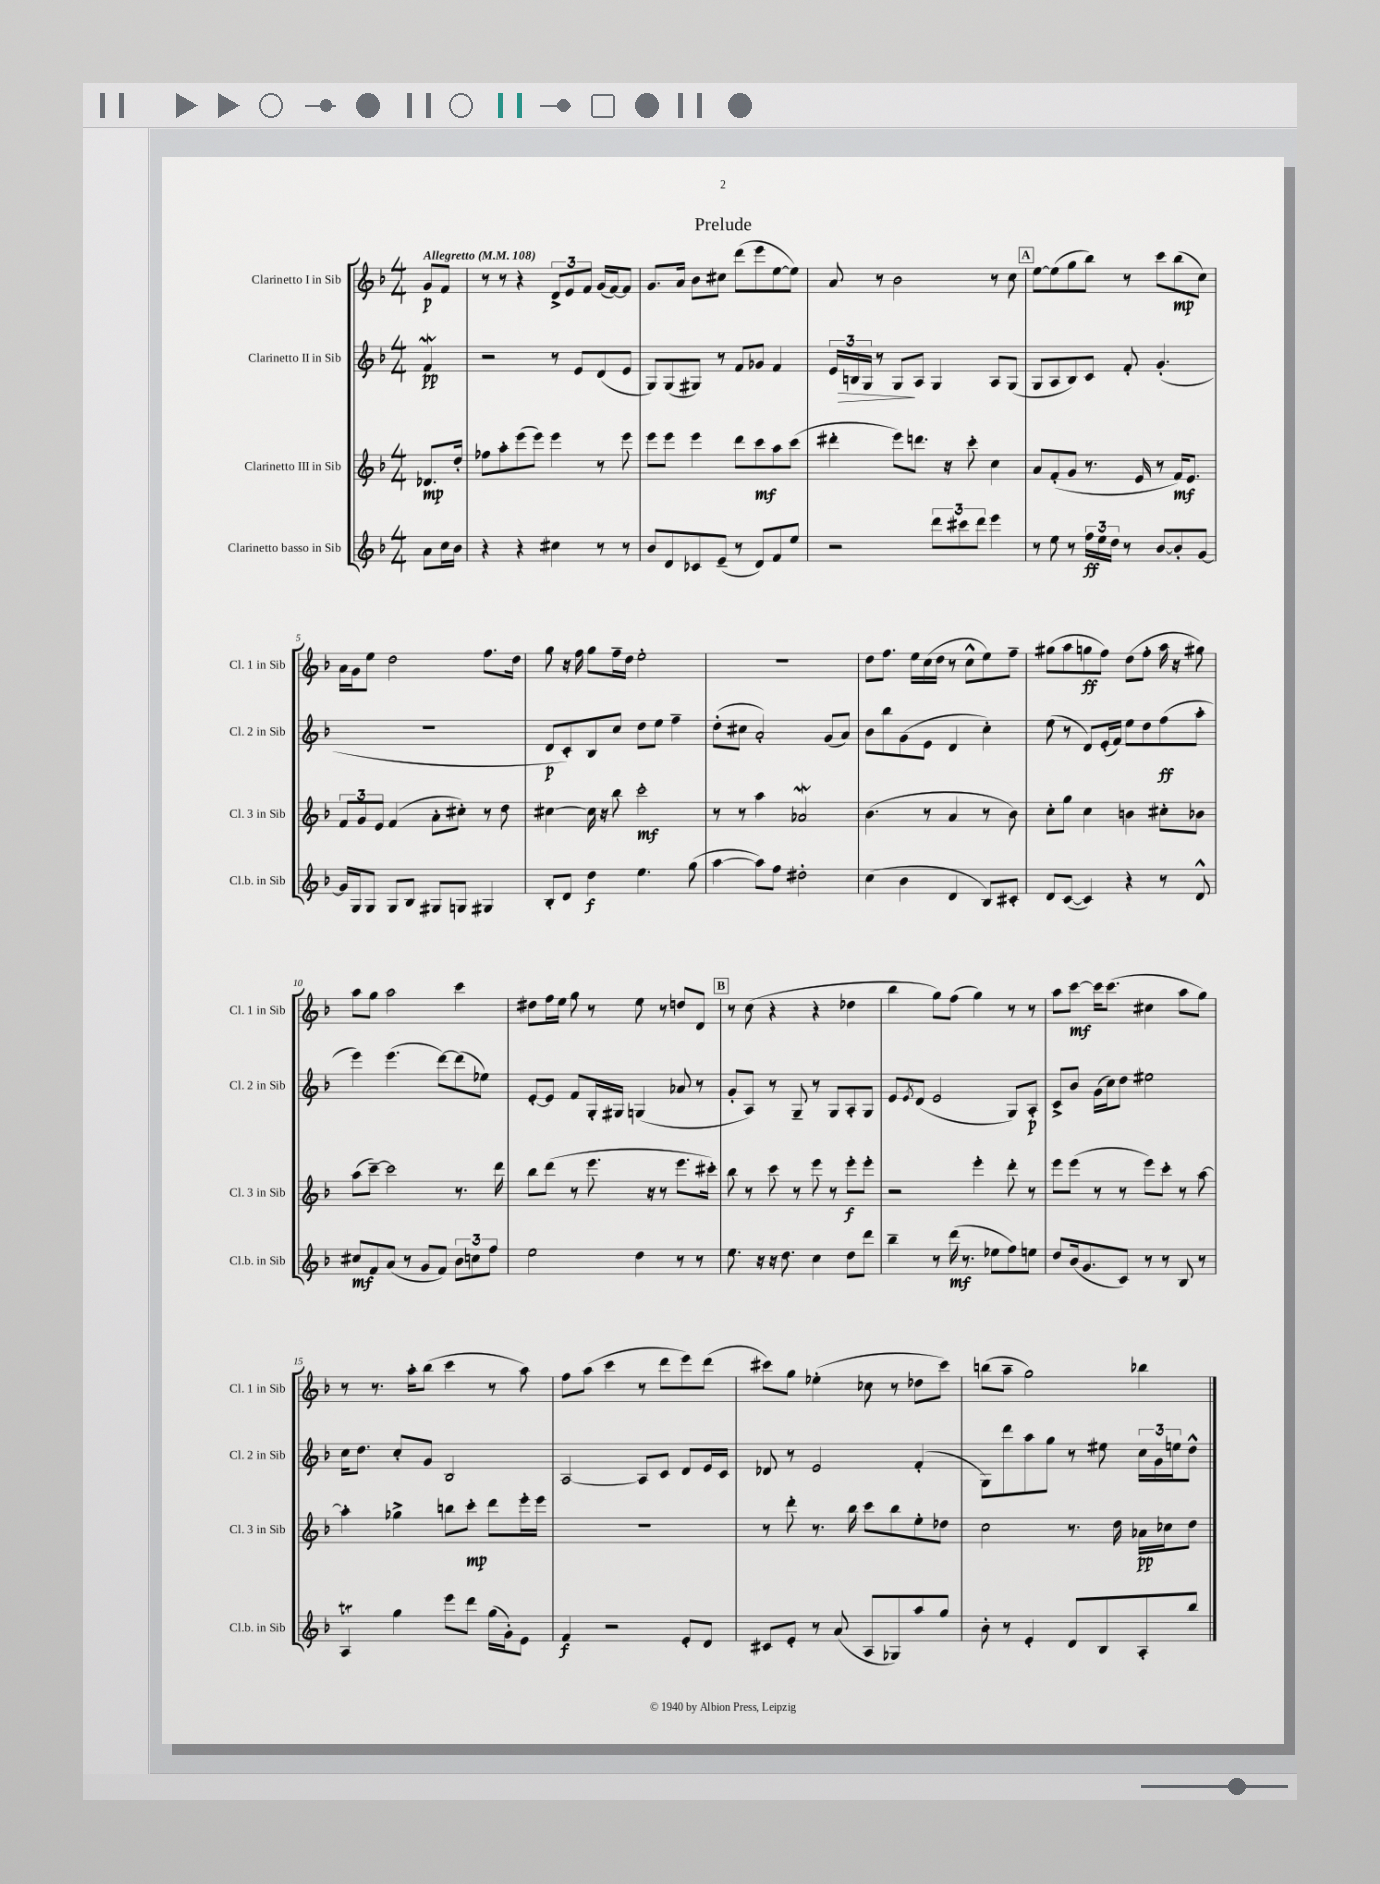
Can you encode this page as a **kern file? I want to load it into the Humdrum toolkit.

**kern	**dynam	**kern	**dynam	**kern	**dynam	**kern	**dynam
*part4	*part4	*part3	*part3	*part2	*part2	*part1	*part1
*staff4	*staff4	*staff3	*staff3	*staff2	*staff2	*staff1	*staff1
*I"Clarinetto basso in Sib	*	*I"Clarinetto III in Sib	*	*I"Clarinetto II in Sib	*	*I"Clarinetto I in Sib	*
*I'Cl.b. in Sib	*	*I'Cl. 3 in Sib	*	*I'Cl. 2 in Sib	*	*I'Cl. 1 in Sib	*
*clefG2	*	*clefG2	*	*clefG2	*	*clefG2	*
*k[b-]	*	*k[b-]	*	*k[b-]	*	*k[b-]	*
*M4/4	*	*M4/4	*	*M4/4	*	*M4/4	*
*MM108	*	*MM108	*	*MM108	*	*MM108	*
=	=	=	=	=	=	=	=
!	!	!	!	!	!	!LO:TX:a:B:t=Allegretto	!
8a\L	.	8.d-X/L	mp	4fw/	pp	8g/L	p
16cc\L	.	.	.	.	.	8f/J	.
16b-\JJ	.	16dd'/Jk	.	.	.	.	.
=1	=1	=1	=1	=1	=1	=1	=1
4r	.	8ff-X\L	.	2r	.	8r	.
.	.	8aa'\	.	.	.	8r	.
4r	.	(8eee\	.	.	.	4r	.
.	.	8eee\J)	.	.	.	.	.
4cc#X\	.	4eee\	.	8r	.	12d^/L	.
.	.	.	.	.	.	12e/	.
.	.	.	.	8e/L	.	.	.
.	.	.	.	.	.	12f/J	.
8r	.	8r	.	(8d/	.	(16g/LL	.
.	.	.	.	.	.	[16f/J)	.
8r	.	8eee\	.	8e/J	.	8f/J]	.
=2	=2	=2	=2	=2	=2	=2	=2
8b-/L	.	8eee\L	.	8G/L)	.	8.g/L	.
8d/	.	8eee\J	.	(8G/	.	.	.
.	.	.	.	.	.	16a/Jk	.
8c-X/	.	4eee\	.	8G#X/J)	.	8b-\L	.
(8e~/J	.	.	.	8r	.	8cc#X\J	.
8r	.	8ddd\L	.	8f/L	.	(8ddd\L	.
8d/L)	.	8ccc\	mf	8g-X/J	.	8eee\	.
8f/	.	8aa\	.	4f/	.	[8ee\	.
8ee/J	.	(8ccc\J	.	.	.	8ee\J])	.
=3	=3	=3	=3	=3	=3	=3	=3
2r	.	4ddd#X'\	.	24e/LL	.	8a/	.
!	!	!	!	!	!LO:HP:b	!	!
.	.	.	.	24Bn/	>	.	.
.	.	.	.	24G/JJ	.	.	.
.	.	.	.	8r	.	8r	.
.	.	8eee\L)	.	8G/L	.	2b-\	.
.	.	8.dddn\J	.	8A/J	]	.	.
12ddd\L	.	.	.	4G/	.	.	.
.	.	16r	.	.	.	.	.
12ccc#X\	.	.	.	.	.	.	.
.	.	8ccc'\	.	.	.	.	.
12ddd\J	.	.	.	.	.	.	.
4eee\	.	4cc\	.	8A/L	.	8r	.
.	.	.	.	(8G/J	.	8cc\	.
!!LO:REH:place=s1:t=A
=4	=4	=4	=4	=4	=4	=4	=4
8r	.	8a/L	.	8G/L	.	[8ee\L	.
8ee\	.	(8f'/	.	8A/	.	(8ee\]	.
8r	.	8g/J	.	8B-/)	.	8gg\	.
24ff\LL	ff	8.r	.	8c/J	.	8bb-\J)	.
24ee\	.	.	.	.	.	.	.
24dd\JJ	.	.	.	.	.	.	.
8r	.	.	.	8f'/	.	8r	.
.	.	16e/	.	.	.	.	.
[8b-/L	.	8r	.	(4.g'/	.	8ccc\L	.
8b-'/]	.	16f/KL)	mf	.	.	(8bb-\	mp
.	.	8.e/J	.	.	.	.	.
[8g/J	.	.	.	.	.	8cc\J)	.
!!LO:LB:g=z
=5	=5	=5	=5	=5	=5	=5	=5
16g/LL]	.	12f/L	.	1r	.	16a\LL	.
16G/J	.	.	.	.	.	16g\J	.
.	.	12g/	.	.	.	.	.
8G/J	.	.	.	.	.	8ee\J	.
.	.	12e/J	.	.	.	.	.
8G/L	.	(4f/	.	.	.	2dd\	.
8B-/J	.	.	.	.	.	.	.
8G#X/L	.	8a'\L	.	.	.	.	.
8Gn/J	.	8cc#X'\J)	.	.	.	.	.
4G#X/	.	8r	.	.	.	8.ff\L	.
.	.	8dd\	.	.	.	.	.
.	.	.	.	.	.	16dd\Jk	.
=6	=6	=6	=6	=6	=6	=6	=6
8B-'/L	.	[4cc#X\	.	8d/L	p	8gg\	.
8d/J	.	.	.	8c'/)	.	16r	.
.	.	.	.	.	.	16ff\	.
4dd\	f	16cc#\]	.	8B-/	.	8gg\L	.
.	.	16r	.	.	.	.	.
.	.	8bb-\	.	8cc/J	.	16ff~\L	.
.	.	.	.	.	.	16dd\JJ	.
4.ee\	.	2ccc'\	mf	8dd\L	.	2ee'\	.
.	.	.	.	8ee\J	.	.	.
.	.	.	.	4ff~\	.	.	.
(8gg\	.	.	.	.	.	.	.
=7	=7	=7	=7	=7	=7	=7	=7
[4aa\	.	8r	.	(8dd'\L	.	1r	.
.	.	8r	.	8cc#X\J	.	.	.
8aa\L])	.	4aa\	.	2a'/)	.	.	.
8ff\J	.	.	.	.	.	.	.
2dd#X'\	.	2a-Xw/	.	.	.	.	.
.	.	.	.	(8g/L	.	.	.
.	.	.	.	8a/J)	.	.	.
=8	=8	=8	=8	=8	=8	=8	=8
(4cc\	.	(4.b-\	.	8b-\L	.	8dd\L	.
.	.	.	.	8bb-\	.	8.ff\J	.
4b-\	.	.	.	(8g\	.	.	.
.	.	.	.	.	.	16ee\LL	.
.	.	8r	.	8e\J	.	(16cc\	.
.	.	.	.	.	.	16dd\JJ	.
4d/	.	4a/	.	4d/	.	8r	.
.	.	.	.	.	.	8cc^^\L	.
8B-/L)	.	8r	.	4cc'\)	.	8ee\)	.
8c#X'/J	.	8b-\)	.	.	.	8ff~\J	.
=9	=9	=9	=9	=9	=9	=9	=9
8d/L	.	8cc'\L	.	(8ee\	.	(8gg#X\L	.
([8c/J	.	8gg\J	.	8r	.	8aa\	.
4c/])	.	4cc\	.	8d/L)	.	8ggn\	ff
.	.	.	.	(16e'/L	.	8ff\J)	.
.	.	.	.	16f/JJ)	.	.	.
4r	.	4bn\	.	8ee\L	.	(8dd\L	.
.	.	.	.	8dd\	.	8ff'\J	.
8r	.	8cc#X'\L	.	(8ff\	ff	16aa\	.
.	.	.	.	.	.	16r	.
8d^^/	.	8b-X\J	.	8aa'\J	.	8gg#X\)	.
!!LO:LB:g=z
=10	=10	=10	=10	=10	=10	=10	=10
8cc#X/L	mf	(8aa\L	.	4eee\)	.	8aa\L	.
8f/	.	[8ccc~\J)	.	.	.	8gg\J	.
(8a/J	.	2ccc\]	.	(4.eee\	.	2aa\	.
8r	.	.	.	.	.	.	.
8g/L	.	.	.	.	.	.	.
8f/J)	.	.	.	[8ddd\L)	.	.	.
12b-\L	.	8.r	.	(8ddd\]	.	4ccc\	.
12ccn\	.	.	.	.	.	.	.
.	.	.	.	8ee-X\J)	.	.	.
12ff\J	.	.	.	.	.	.	.
.	.	16ddd\	.	.	.	.	.
=11	=11	=11	=11	=11	=11	=11	=11
2ee\	.	8bb-\L	.	[8e'/L	.	8dd#X\L	.
.	.	(8ddd\J	.	8e/J]	.	16ff\L	.
.	.	.	.	.	.	16ee\JJ	.
.	.	8r	.	8f/L	.	8gg\	.
.	.	8.eee\	.	16G'/L	.	8r	.
.	.	.	.	16G#X/JJ	.	.	.
4dd\	.	.	.	(4Gn/	.	8ee\	.
.	.	16r	.	.	.	.	.
.	.	8r	.	.	.	8r	.
8r	.	8.eee\L	.	8a-X/	.	8ddn/L	.
8r	.	.	.	8r	.	8d/J	.
.	.	16ccc#X'\Jk)	.	.	.	.	.
!!LO:REH:place=s1:t=B
=12	=12	=12	=12	=12	=12	=12	=12
8.ee\	.	8bb-\	.	8g'/L	.	8r	.
.	.	8r	.	8A/J)	.	(8cc\	.
16r	.	.	.	.	.	.	.
16r	.	8ccc\	.	8r	.	4r	.
8.dd\	.	.	.	.	.	.	.
.	.	8r	.	8G~/	.	.	.
4cc\	.	8eee\	.	8r	.	4r	.
.	.	8r	.	8G/L	.	.	.
8dd\L	.	8eee'\L	f	8A'/	.	4dd-X\	.
8ddd\J	.	8eee'\J	.	8G/J	.	.	.
=13	=13	=13	=13	=13	=13	=13	=13
4bb-~\	.	2r	.	8e/L	.	4bb-\	.
.	.	.	.	8qe/	.	.	.
.	.	.	.	(8d/J	.	.	.
8r	.	.	.	2e/	.	8gg\L)	.
(16ddd\	mf	.	.	.	.	(8ff\J	.
8.r	.	.	.	.	.	.	.
.	.	4eee'\	.	.	.	4gg\)	.
8ee-X\L	.	.	.	.	.	.	.
8ff\)	.	8ddd'\	.	8G/L)	.	8r	.
8een\J	.	8r	.	8A'/J	p	8r	.
=14	=14	=14	=14	=14	=14	=14	=14
8dd/L	.	8eee\L	.	8c^/L	.	8aa\L	.
(16b-/k	.	(8eee\J	.	8b-/J	.	[8ccc\J	mf
8.g/	.	.	.	.	.	.	.
.	.	8r	.	(16g\LL	.	16ccc\KL]	.
.	.	.	.	16cc\J)	.	(8.ccc\J	.
8c/J)	.	8r	.	8dd\J	.	.	.
8r	.	8eee\L)	.	2ee#X\	.	4cc#X\	.
8r	.	8ccc'\J	.	.	.	.	.
8B-/	.	8r	.	.	.	8aa\L	.
8r	.	[8aa\	.	.	.	8gg\J)	.
!!LO:LB:g=z
=15	=15	=15	=15	=15	=15	=15	=15
4At/	.	4aa'\]	.	16cc\KL	.	8r	.
.	.	.	.	8.dd\J	.	.	.
.	.	.	.	.	.	8.r	.
4gg\	.	4gg-X^\	.	8cc'/L	.	.	.
.	.	.	.	.	.	16aa'\KL	.
.	.	.	.	8g/J	.	(8bb-\J	.
8eee\L	.	8bbn\L	.	2B-/	.	4ccc\	.
8ddd\J	.	8ccc'\J	mp	.	.	.	.
(16gg\LL	.	8ddd\L	.	.	.	8r	.
16g'\J)	.	.	.	.	.	.	.
8e\J	.	16eee'\L	.	.	.	8aa\)	.
.	.	16eee\JJ	.	.	.	.	.
=16	=16	=16	=16	=16	=16	=16	=16
4f/	f	1r	.	[2A/	.	8ff\L	.
.	.	.	.	.	.	(8aa\J	.
2r	.	.	.	.	.	4ccc\	.
.	.	.	.	8A/L]	.	8r	.
.	.	.	.	8c/J	.	8ddd\L	.
8e'/L	.	.	.	8d/L	.	8eee\)	.
8d/J	.	.	.	16e/L	.	(8ddd\J	.
.	.	.	.	16c/JJ	.	.	.
=17	=17	=17	=17	=17	=17	=17	=17
8c#X/L	.	8r	.	8d-X/	.	8ccc#X\L)	.
8e'/J	.	8ddd'\	.	8r	.	8gg\J	.
8r	.	8.r	.	2e/	.	(4ee-X'\	.
(8a/	.	.	.	.	.	.	.
.	.	16bb-\	.	.	.	.	.
8A/L	.	8ccc\L	.	.	.	8cc-X\	.
8G-X/)	.	8bb-\	.	.	.	8r	.
8aa/	.	8ee'\	.	(4f'/	.	8dd-X\L	.
8gg/J	.	8dd-X\J	.	.	.	8ccc#\J)	.
=18	=18	=18	=18	=18	=18	=18	=18
8b-'\	.	2cc\	.	8G\L)	.	(8bbn\L	.
8r	.	.	.	8ddd\	.	8aa~\J	.
4e'/	.	.	.	8aa\	.	2gg\)	.
.	.	.	.	8gg\J	.	.	.
8d/L	.	8.r	.	8r	.	.	.
8B-/	.	.	.	8ee#X\	.	.	.
.	.	16dd\	.	.	.	.	.
8A'/	.	16a-X\LL	pp	24cc\LL	.	4bb-X\	.
.	.	.	.	24g\	.	.	.
.	.	16cc-X\J	.	.	.	.	.
.	.	.	.	24een\J	.	.	.
8bb-/J	.	8dd\J	.	8dd^^\J	.	.	.
==	==	==	==	==	==	==	==
*-	*-	*-	*-	*-	*-	*-	*-
